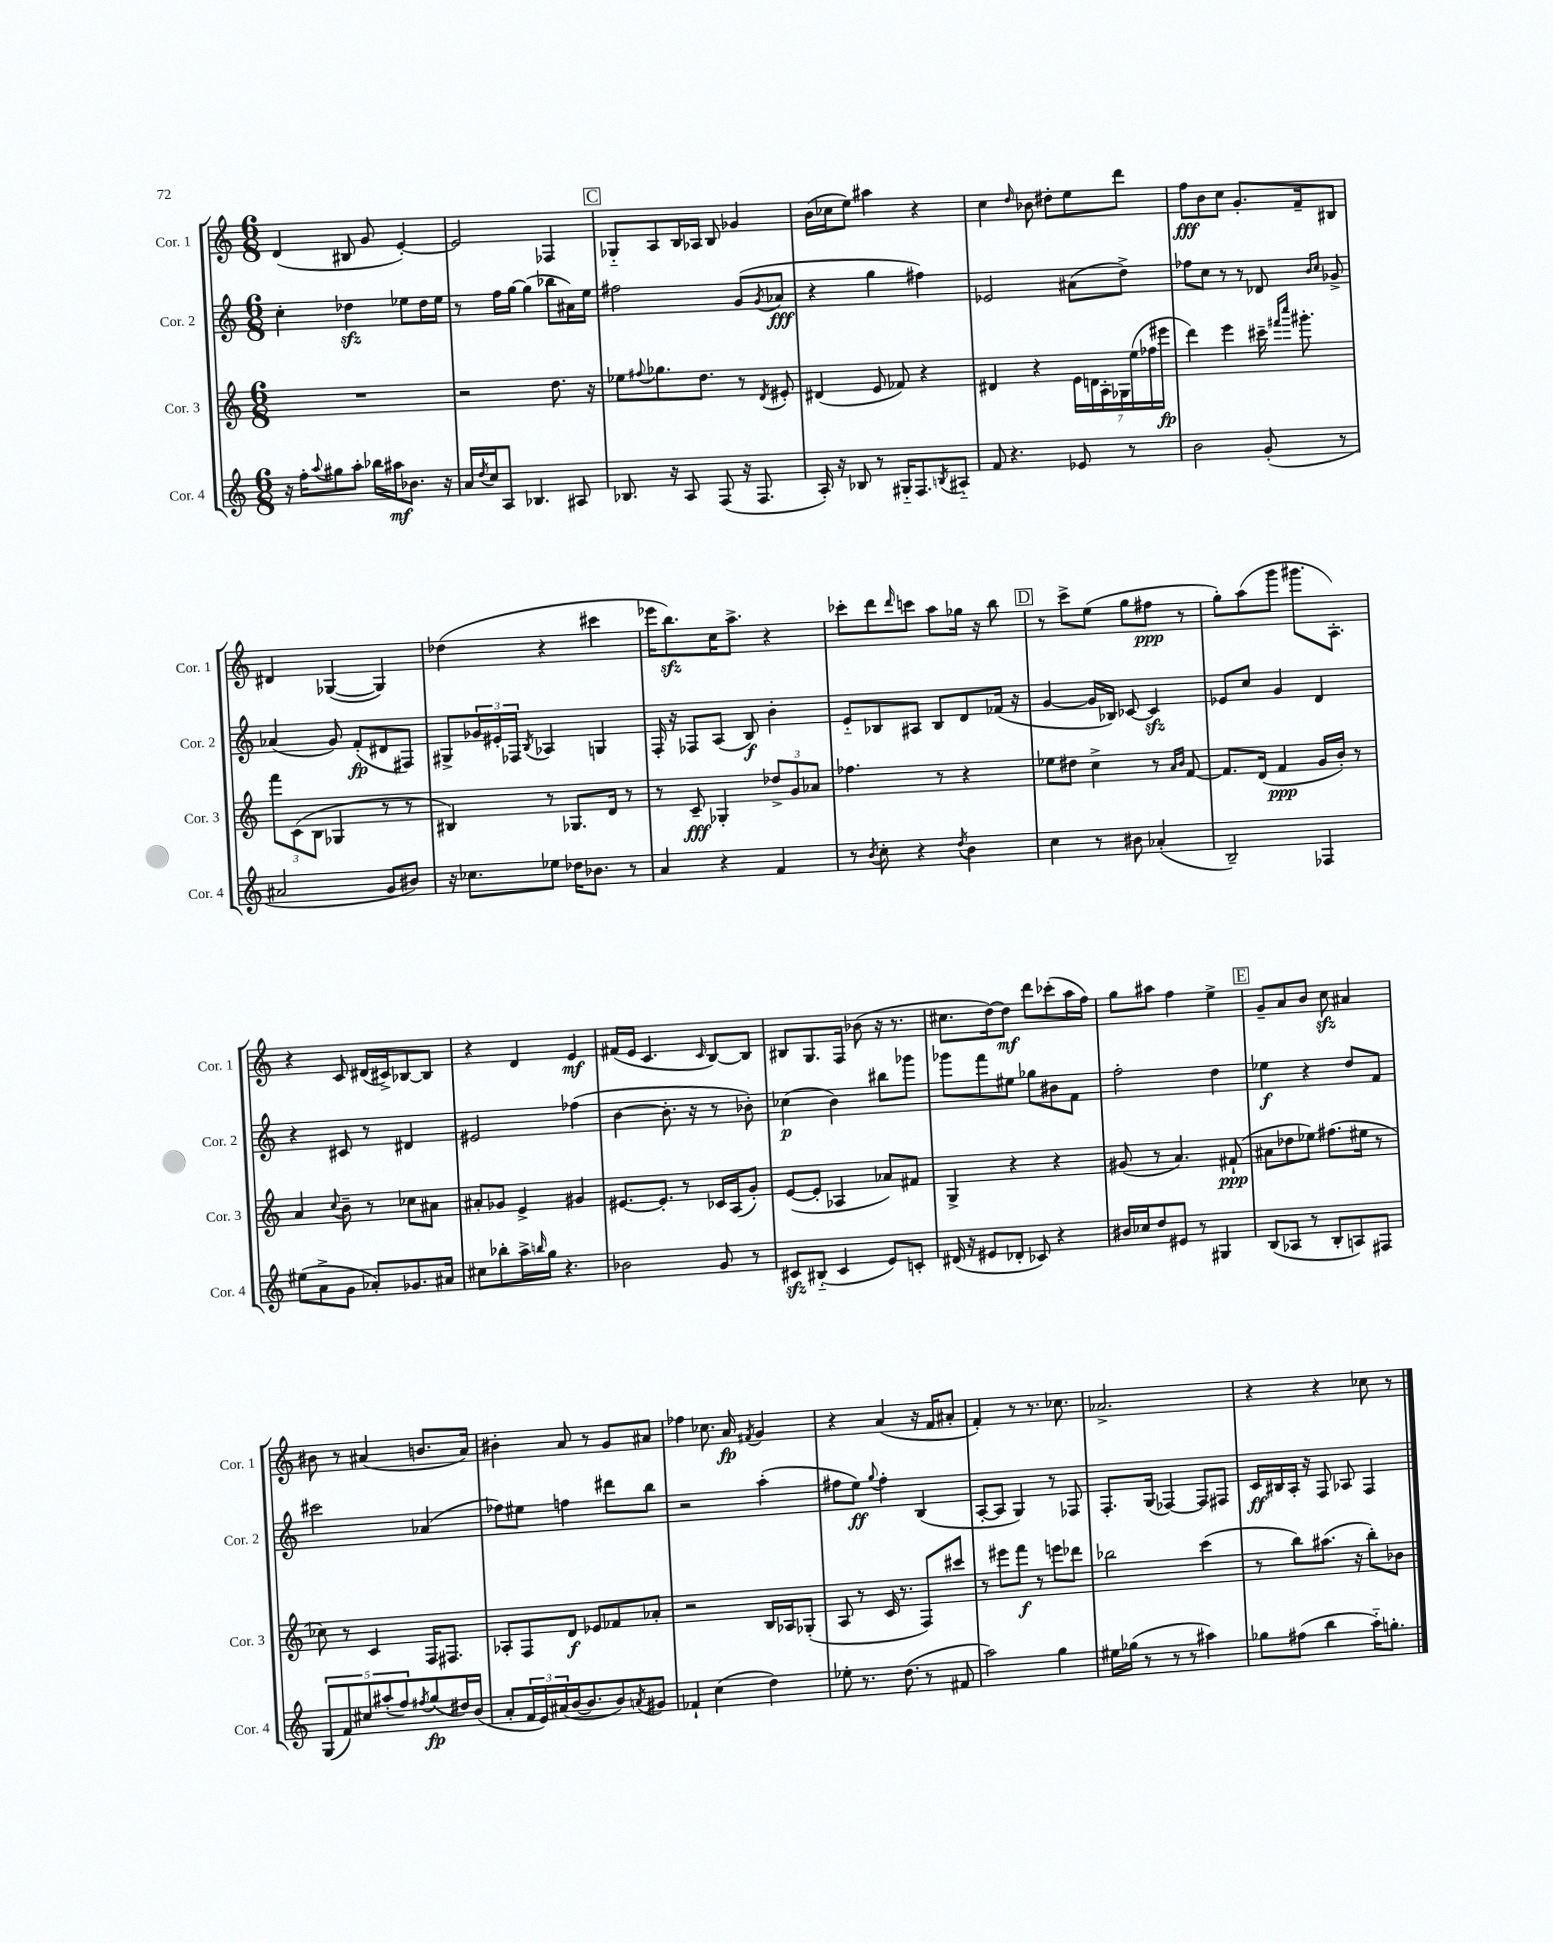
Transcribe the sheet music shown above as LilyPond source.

<<
\new StaffGroup <<
\new Staff = "s0" \with { instrumentName = "Cor. 1" shortInstrumentName = "Cor. 1" } {
    \clef treble \key c \major \numericTimeSignature \time 6/8
    d'4( bis8 g'8 e'4~-.) |
    e'2 fes4 |
    \mark \markup { \box "C" } ges8-_ a8 b16 aes16 b8 ges'4 |
    b'16( ces''16 e''8) ais''4 r4 |
    c''4 \grace { d''16 } bes'8 dis''8-. e''8 d'''8 |
    f''8\fff b'8 c''8 g'8.-. f'16-- bis8 |
    dis'4 ges4~( ges4) |
    des''4( r4 cis'''4 |
    ees'''16 b''8.\sfz) c''16 a''8.-> r4 |
    ces'''8-. d'''8 \grace { d'''16 } c'''8 a''8 ges''16 r16 b''8 |
    \mark \markup { \box "D" } r8 c'''8-> e''8( g''8 fis''8\ppp r8 |
    g''8-.) a''8( g'''8 gis'''8. a8.-.) |
    r4 c'8 dis'16( cis'16->) bes8~ bes8 |
    r4 d'4 e'4\mf |
    fis'16( e'16 c'4. \grace { c'16 } b8~) b8 |
    bis8 g8. f16 bes'8( r16 r8. |
    cis''8. d''16~) d''8\mf d'''8 ces'''8-.( a''16 f''16) |
    g''8 ais''8 f''4 e''4-> |
    \mark \markup { \box "E" } g'8-- a'8 b'8 c''8\sfz ais'4 |
    bis'8 r8 ais'4( b'8. ais'16) |
    bis'4-. a'8 r8 g'8 ais'8 |
    fes''4 ces''8. a'16\fp \acciaccatura { fis'8 } g'4 |
    r4 a'4( r16 f'16 ais'8-. |
    f'4-.) r8 r8. ces''8. |
    aes'2.-> |
    r4 r4 ces''8 r8 \bar "|." |
}
\new Staff = "s1" \with { instrumentName = "Cor. 2" shortInstrumentName = "Cor. 2" } {
    \clef treble \key c \major \numericTimeSignature \time 6/8
    c''4-. des''4\sfz ees''8 des''16 ees''16 |
    r8 f''16 g''16~ g''4( bes''8 ais'16) e''16 |
    \mark \markup { \box "C" } fis''2 g'8( \acciaccatura { g'8 } aes'8\fff |
    r4 g''4 fis''4) |
    ees'2 ais'8( d''8->) |
    fes''8 c''8 r8 r8 des'8 \grace { b'16 c''16 } ges'8-> |
    aes'4( g'8) f'8-.\fp( dis'8 fis8) |
    gis8-> \tuplet 3/2 { ges'16 eis'16-. fes16 } \acciaccatura { b8 } aes4 g4 |
    f16-. r16 fes8 a8( b8\f) b'4-. |
    e'8-_ bes8 ais8 bes8 d'8 fes'16( r16 |
    \mark \markup { \box "D" } g'4~ g'16 bes16) ces'8~ ces'4\sfz |
    ees'8 c''8 g'4 d'4 |
    r4 cis'8 r8 dis'4 |
    eis'2 fes''4( |
    b'4~ b'8.-. r16 r8 bes'8-.) |
    ces''4\p( b'4) bis''8 ges'''8 |
    ges'''8 f'''8 eis''8 ges''8 bis'8 f'8 |
    f''2-. d''4 |
    \mark \markup { \box "E" } ees''4\f r4 d''8 f'8 |
    cis'''2 aes'4( |
    fes''8) eis''8 f''4 dis'''8 b''8 |
    r2 a''4-.( |
    fis''8 e''8\ff) \appoggiatura { g''8 } fis''4-. b4( |
    a8~-. a8 g4) r8 fes8 |
    f8.-. g16( fes4~) fes8 fis8 |
    c'16\ff bis16 a16-. r16 f8 aes8 f4 \bar "|." |
}
\new Staff = "s2" \with { instrumentName = "Cor. 3" shortInstrumentName = "Cor. 3" } {
    \clef treble \key c \major \numericTimeSignature \time 6/8
    R2. |
    r2 d''8. r16 |
    \mark \markup { \box "C" } ees''8 \appoggiatura { fis''8 } ges''8. d''8. r8 \acciaccatura { d'8 } eis'8-. |
    dis'4( e'8 fes'8) r4 |
    dis'4 r4 \tuplet 7/4 { e'16 d'16 a16-. ges16 e''16( fes''16 eis'''16\fp } |
    d'''4) e'''4 cis'''16-- \grace { fis'''16 c''''16 } gis'''8.-. |
    \tuplet 3/2 { f'''8 c'8( b8 } ges4 r8 r8 |
    bis4) r8 ges8. d'16 r8 |
    r8 c'8--\fff ges4-. \tuplet 3/2 { des''8-> g'8 aes'8 } |
    fes''4. r8 r4 |
    \mark \markup { \box "D" } ees''8 dis''8 c''4-> r8 \grace { a'16 b'16 } f'8~ |
    f'8. d'16( f'4\ppp g'16 b'16-.) r8 |
    a'4 \appoggiatura { c''8 } b'8-- r8 ces''8 ais'8 |
    ais'8-. ges'8 e'4-> gis'4 |
    eis'8.~ eis'8.-. r8 ces'16 a16( g'8-.) |
    e'8~( e'8-. aes4 aes'8) fis'8 |
    g4-> r4 r4 |
    gis'8( r8 a'4.) fis'8-!\ppp( |
    \mark \markup { \box "E" } ais'8 des''8 ees''8) fis''8.( eis''16 r8 |
    ces''8) r8 c'4 f16 fis8. |
    aes8-. f8 d'8\f ees'8 fes'8 aes'8-. |
    r2 b16 aes16 ges8-.( |
    a8 r8 c'16 r8. f8) cis'''8 |
    r8 eis'''8 f'''8\f r8 e'''8 des'''8 |
    bes''2 c'''4( |
    r8 b''8) ais''8.( r16 b''8-.) bes'8 \bar "|." |
}
\new Staff = "s3" \with { instrumentName = "Cor. 4" shortInstrumentName = "Cor. 4" } {
    \clef treble \key c \major \numericTimeSignature \time 6/8
    r16 f''16-. \appoggiatura { a''8 } gis''8 a''8-. bes''16 ais''16\mf bes'8. r16 |
    a'16 \acciaccatura { d''8 } c''16 a8 bes4. ais8 |
    \mark \markup { \box "C" } bes8. r16 a8 f8( r16 f8. |
    a16-.) r16 bes8 r8 gis16-_ f8. \acciaccatura { b8 } ais8-_ |
    f'8 r4. ees'8 r8 |
    b'2 g'8-.( r8 |
    ais'2 g'8 bis'8) |
    r16 ces''8. ees''8 des''16 bes'8. r8 |
    a'4 r4 f'4 |
    r8 \acciaccatura { b'8 } c''8-. r4 \acciaccatura { d''8 } b'4 |
    \mark \markup { \box "D" } c''4 r8 bis'8 aes'4-.( |
    b2--) fes4 |
    eis''8( a'8-> g'8 aes'8-.) ges'8. ais'16 |
    cis''8 bes''8-. a''16-> \grace { b''16 } g''16 r4. |
    bes'2 g'8 r8 |
    cis'8\sfz bis8-_( cis'4 e'8) c'8-. |
    dis'16( r16 eis'8 des'8-. ces'8) r4 |
    bis'16 ces''16 d''8 eis'8 r8 gis4 |
    \mark \markup { \box "E" } b8( aes8 r8 b8-. a8) fis8 |
    \tuplet 5/4 { g8( f'8) cis''8 ais''8-.( f''8) } \acciaccatura { fis''8 } g''8\fp( dis''16) b'16( |
    a'8-. \tuplet 3/2 { f'16 e'16) ais'16( } b'16~ b'8. b'8) \acciaccatura { a'8 } gis'8 |
    fes'4-! c''4( d''4) |
    ees''8-. r8. d''8.( r8 fis'8 |
    a''2) g''4 |
    eis''16 ges''16( r8 r8 r8 ais''4) |
    ges''8 fis''8( b''4 a''16-_) g''8.-. \bar "|." |
}
>>
>>
\layout { \context { \Score \remove "Bar_number_engraver" } }
